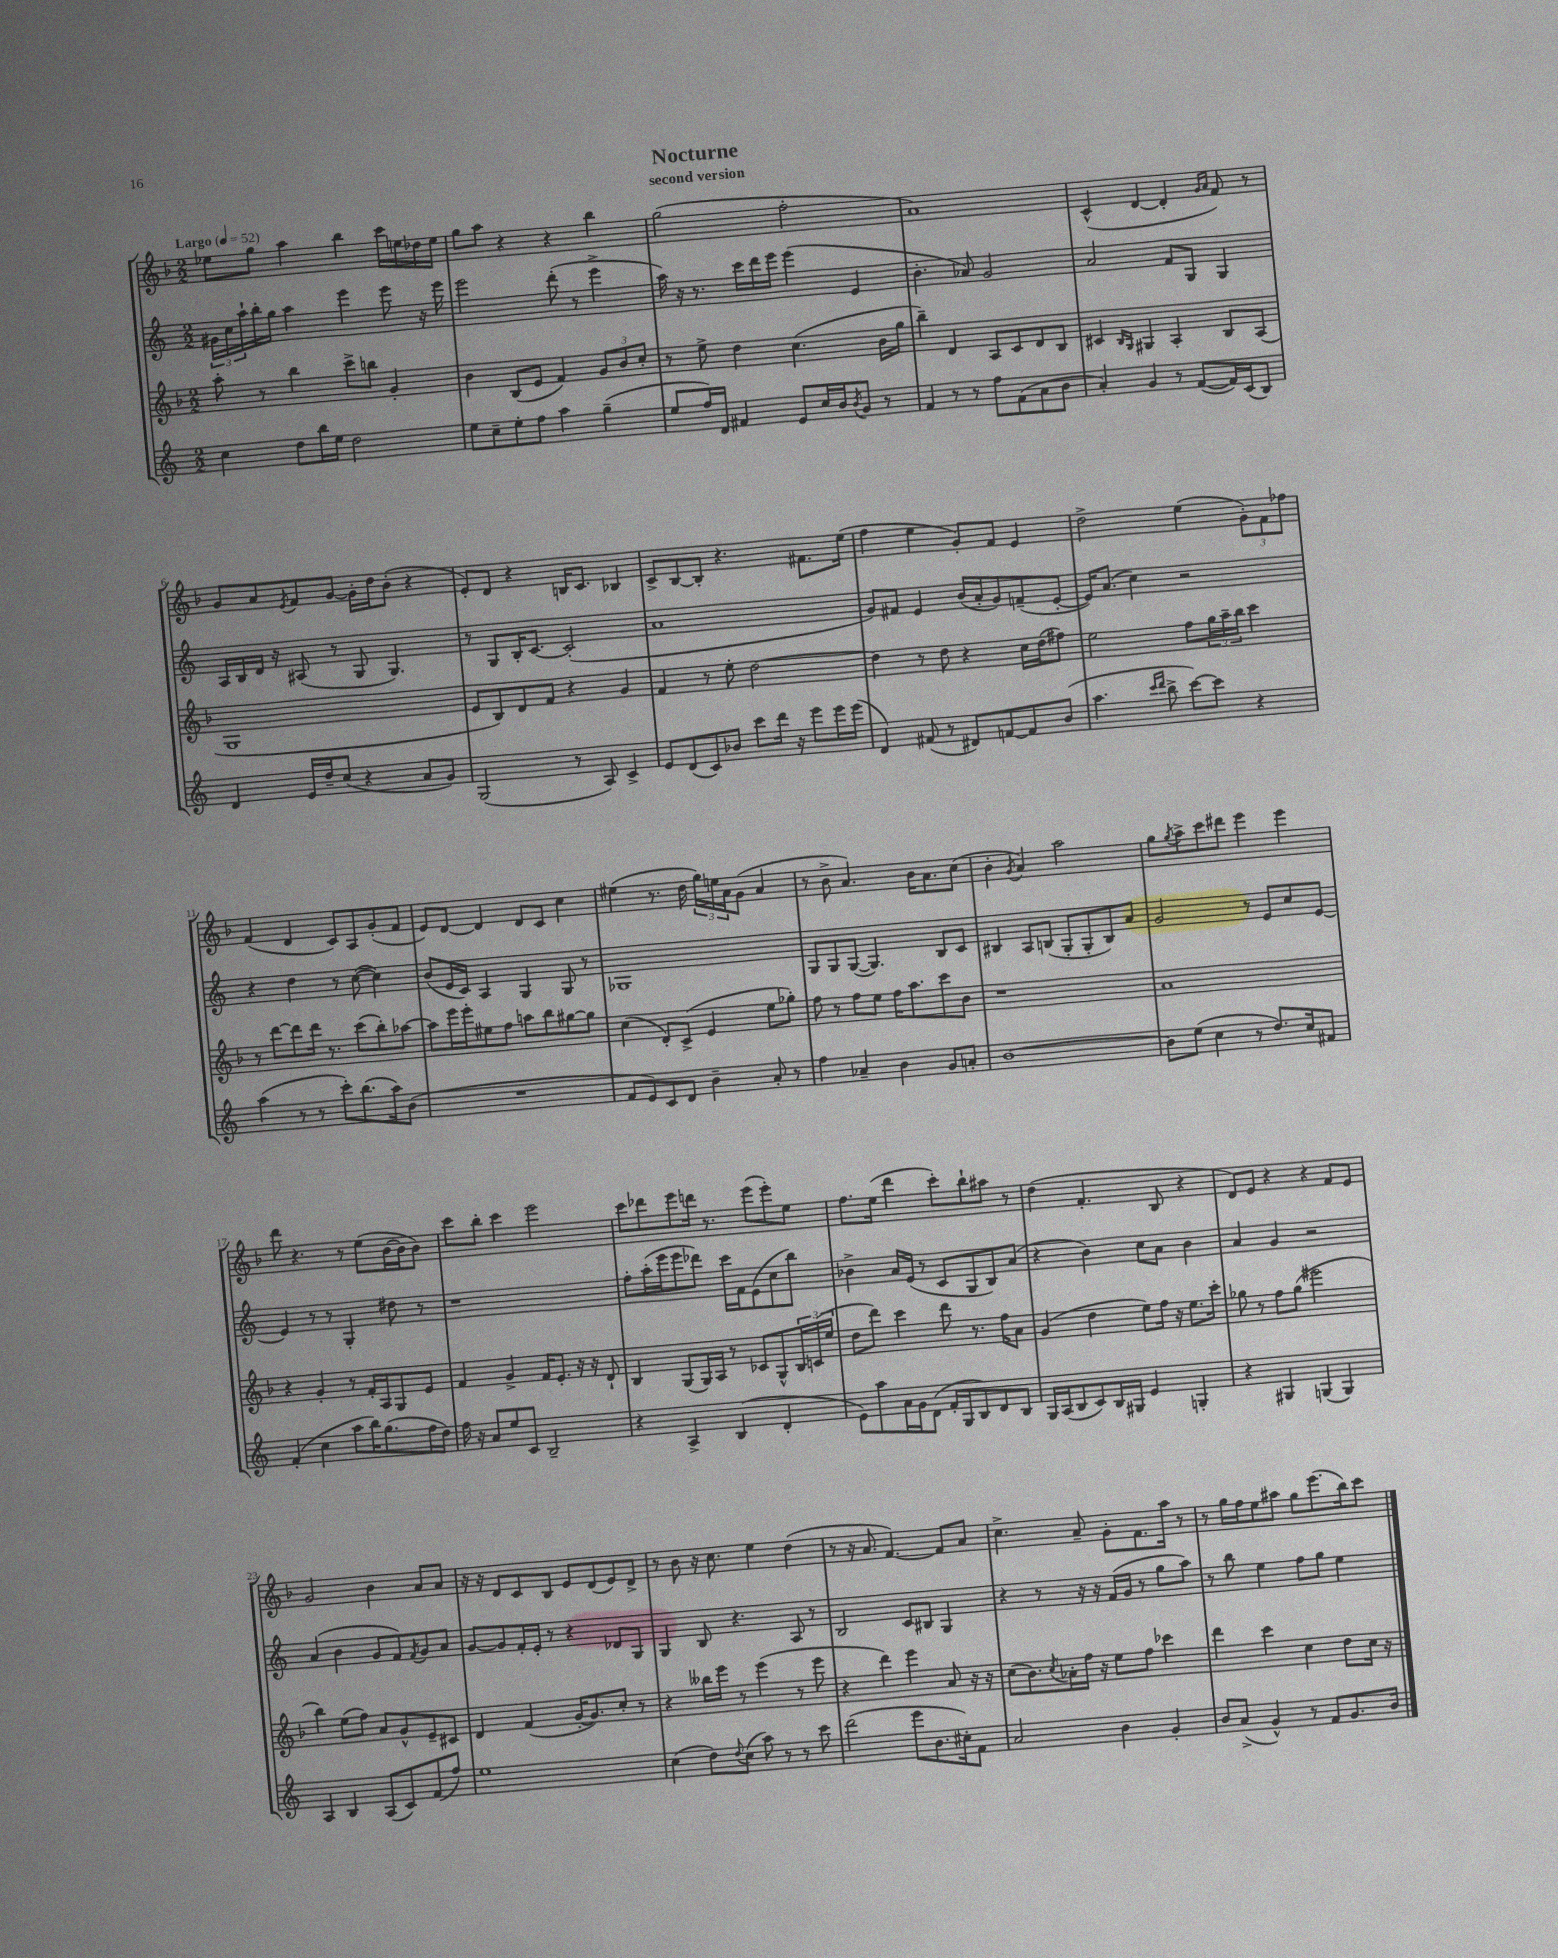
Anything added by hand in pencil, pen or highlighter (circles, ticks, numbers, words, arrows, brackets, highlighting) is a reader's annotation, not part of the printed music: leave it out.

**kern	**kern	**kern	**kern
*part4	*part3	*part2	*part1
*staff4	*staff3	*staff2	*staff1
*clefG2	*clefG2	*clefG2	*clefG2
*k[]	*k[b-]	*k[]	*k[b-]
*M2/2	*M2/2	*M2/2	*M2/2
*MM52	*MM52	*MM52	*MM52
=1	=1	=1	=1
!	!	!	!LO:TX:a:B:t=Largo
4cc\	8aa'\	24g#X\LL	8ee-X\L
.	.	24cc\	.
.	.	24aa`\	.
.	8r	16bb'\	8gg\J
.	.	16gg\JJ	.
8dd\L	4bb-\	4aa\	4aa\
16bb\L	.	.	.
16ee\JJ	.	.	.
2dd\	8ccc^\L	4eee\	4bb-\
.	8bbn\J	.	.
.	4g'/	8eee\	16ccc\LL
.	.	.	16een\
.	.	16r	16dd-X\
.	.	16eee\	16ee\JJ
=2	=2	=2	=2
8ee\L	4b-\	2eee\	8gg\L
8cc~\	.	.	8aa\J
8ee'\	(8B-/L	.	4r
8ff\J	8e/J	.	.
4aa\	4f/)	(8ddd'\	4r
.	.	8r	.
(4gg~\	12g/L	4eee^\	4bb-\
.	12b-/	.	.
.	12cc'/J	.	.
=3	=3	=3	=3
8ee/L	8r	16aa\)	(2gg\
.	.	16r	.
16ff/L)	8ee^\	8.r	.
16d/JJ	.	.	.
4f#X/	4dd\	.	.
.	.	16ccc\LL	.
.	.	16ddd\	.
.	.	16eee\JJ	.
8e/L	(4.cc\	(4eee\	2ff'\
16cc/L	.	.	.
16b/J	.	.	.
8qb/	.	.	.
8g/J	.	4e/	.
8r	16b-\LL	.	.
.	16gg\JJ	.	.
=4	=4	=4	=4
4f/	4bb-~\)	4.b'\	1a)
8r	4d/	.	.
8r	.	8a-X/)	.
8ff\L	8A/L	2g/	.
(8f\	8c/	.	.
8a\	8d/	.	.
8b\J	8B-/J	.	.
=5	=5	=5	=5
4a'/)	4c#X/	2a/	(4c^^/
.	16qqB-/LL	.	.
.	16qqG/JJ	.	.
4g/	4G#X/	.	[4d/
8r	4A'/	8f/L	4d'/]
([8f/L	.	8G/J	.
.	.	.	16qqg/LL
.	.	.	16qqa/JJ
16f/L])	8B-/L	4G/	8f/)
(16c/J	.	.	.
8B/J)	(8A/J	.	8r
!!LO:LB:g=z
=6	=6	=6	=6
4d/	1G	16A/LL	8g/L
.	.	16B/	.
.	.	16d/JJ	8a/
.	.	16r	.
.	.	.	8qe/
16e/LL	.	(8A#X/	8f/
16dd~/J	.	.	.
(8cc/J	.	8r	[8g/J
4r	.	8G/	16g'\LL]
.	.	.	16dd\J
.	.	4.G/)	(8b-'\J
8a/L	.	.	4r
8g/J)	.	.	.
=7	=7	=7	=7
(2G/	8e/L	8r	8e'/L)
.	8B-/)	8G/L	8d/J
.	8d/	16B'/K	4r
.	.	[8.c/J	.
.	8f/J	.	.
8r	4r	(2c'/]	16Bn/KL
.	.	.	8.c/J
8A/)	.	.	.
4c^/	4g/	.	4B-X/
=8	=8	=8	=8
8e/L	4f/	1a	8c^/L
(8d/	.	.	[8B-/
8c/)	8r	.	8B-'/J]
8b-X/J	8ee'\	.	4.r
8ccc\L	[2dd\	.	.
16ddd\Jk	.	.	.
16r	.	.	.
8eee\L	.	.	8.f#X\L
16eee\L	.	.	.
(16eee\JJ	.	.	(16ee\Jk
=9	=9	=9	=9
4d/)	4dd\]	8g/L)	4ff\
.	.	8f#X/J	.
(8f#X/	8r	4e/	4ee\
8r	8dd\	.	.
8d#X/L)	4r	(16b/LL	8g'/L)
.	.	16a'/J	.
[8fn/	.	8g/)	8f/J
8f/]	16cc\LL	(8fn~/	4e/
.	(16dd\J	.	.
(8b/J	8ff#X\J)	[8e'/J	.
=10	=10	=10	=10
4.aa\	2ee\	16e/KL])	2dd^\
.	.	(8.a/J	.
.	.	4cc\)	.
16qqccc/LL	.	.	.
16qqddd/JJ	.	.	.
8bb^\	.	.	.
[8ccc\L)	8ff\L	2r	(4ee\
8ccc\J]	24gg\L	.	.
.	24aa~\	.	.
.	24bb-\JJ	.	.
4r	4ccc\	.	12g'\L)
.	.	.	12f\
.	.	.	12ff-X\J
!!LO:LB:g=z
=11	=11	=11	=11
(4aa\	8r	4r	(4f/
.	[8ddd\L	.	.
8r	8ddd\]	4dd\	4d/
8r	16ddd\Jk	.	.
.	8.r	.	.
8ccc'\L)	.	8r	8c/L)
(8.bb\	(8ccc\L	([8cc\	8A/
.	8bb-'\)	4cc\])	(8g'/
16aa\k)	.	.	.
(8b\J	[8aa-X\J	.	8f/J
=12	=12	=12	=12
1r	8aa-\L]	(8b/L	8e/L)
.	16eee\L	16e/L	[8d/J
.	16eee'\J	16c/JJ)	.
.	8ee#X\	4A/	4d/]
.	8ff\J	.	.
.	8aan\L	4G/	8d/L
.	8bb-\	.	8c/J
.	[8gg#X\	8G/	4cc\
.	8gg#\J]	8r	.
=13	=13	=13	=13
8f/L	(4cc\	1G-X	(4ee#X\
8e/)	.	.	.
8c/	8d'/L)	.	8.r
8d/J	(8c^/J	.	.
.	.	.	16dd\
4b~\	4e/	.	24gg\LL)
.	.	.	24een\
.	.	.	24a\J
.	.	.	(8g\J
8a'/	8ee\L	.	4a/
8r	8gg-X'\J)	.	.
=14	=14	=14	=14
4ff\	8ff\	8G/L	8r
.	8r	8G/	8b-^\
4a-X~/	8ff\L	([8G/J	4.a/)
.	8ee\J	4.G/])	.
4b\	16ff\KL	.	.
.	8.aa\	.	.
.	.	.	16b-\KL
.	.	.	8.a\
8g/L	8ccc\	8B/L	.
8an'/J	8b-\J	8c/J	(8cc\J
=15	=15	=15	=15
[1b	1r	4B#X/	4b-'\
.	.	.	8qg/
.	.	8A/L	4a/)
.	.	(8Bn/J	.
.	.	8G'/L	2aa\
.	.	8G'/	.
.	.	8B/)	.
.	.	8a/J	.
=16	=16	=16	=16
8b\L]	1a	2g/	8gg\L
.	.	.	8qgg/
(8ee\J	.	.	8aa^\
4cc\	.	.	8ccc\
.	.	.	8ddd#X\J
8r	.	8r	4eee\
8.dd/L)	.	8e/L	.
.	.	8cc/	4eee\
16cc/k	.	.	.
8f#X/J	.	[8e/J	.
!!LO:LB:g=z
=17	=17	=17	=17
(4f'/	4r	4e/]	8ddd\
.	.	.	4.r
4cc\	4g'/	8r	.
.	.	8r	.
8aa\L	8r	4G'/	8r
16bb\K)	16f'/LL	.	(8ee\L
(8.gg\	16A/J	.	.
.	8G/	8dd#X\	[16b-\L
.	.	.	16b-\J]
16ff\L	8e/J	8r	8b-\J)
16dd\JJ)	.	.	.
=18	=18	=18	=18
16ff\	4f/	1r	8ccc\L
16r	.	.	.
8a/L	.	.	8bb-'\J
8ee/	4g^/	.	4ccc\
8c/J	.	.	.
2B~/	16f/KL	.	2eee\
.	8.e'/J	.	.
.	16r	.	.
.	16r	.	.
.	8d`/	.	.
=19	=19	=19	=19
4r	4B-/	8ff'\L	8ccc\L
.	.	(16aa'\L	8ddd-X\
.	.	16eee\J	.
4A^/	(8G/L	8eee\	8eee\
.	16G/L)	8ddd-X\J)	16dddn\Jk
.	16A/JJ	.	8.r
(4B/	8r	16ccc\LL	.
.	.	16f\J	.
.	8c-X/L	(8e\	(8eee\L
4d'/	8G^^/	8cc\	8eee'\)
.	24B-/L	8bb\J)	8ee\J
.	(24cn/	.	.
.	24ee/JJ	.	.
=20	=20	=20	=20
8e\L)	8dd\L	4b-X^\	8.ff\L
8aa\	8ddd\J)	.	.
.	.	.	(16ee\Jk
16a\L	4ccc\	16a/LL	4ddd\
16g\J	.	(16e/JJ	.
(8d\J	.	8r	.
16f'/LL	8ddd\	8c/L	8ccc'\L)
16G/J	.	.	.
8B/)	8.r	8G/	8bb-`\
8d/	.	8B/)	8aa#X\J
.	16ff\KL	.	.
8B/J	8a\J	(8a/J	8r
=21	=21	=21	=21
16G/LL	(4g/	4r	(4dd\
(16A/J	.	.	.
8B/	.	.	.
8c/)	4dd\	4b\)	4.f'/
16B/L	.	.	.
16G#X/JJ	.	.	.
4e/	8ee\L)	8cc\L	.
.	16ff\Jk	8a\J	8B-/
.	16r	.	.
4Gn'/	8.ee\L	4b\	4r
.	16ccc'\Jk	.	.
=22	=22	=22	=22
4r	8gg-X\	4a/	8d/L)
.	8r	.	8e/J
4G#X/	8ff\L	4g/	4r
.	(8gg-\J	.	.
(4Gn/	2eee#X\	2r	4r
4G/)	.	.	8f/L
.	.	.	8e/J
!!LO:LB:g=z
=23	=23	=23	=23
4A/	4bb-\)	(4a/	2g/
4B/	(8ee\L	4b\	.
.	8ff\J)	.	.
(8A/L	8a/L	8g/L	4b-\
8c/)	8g^^/	8f/)	.
.	.	8qf/	.
(8f/	8e~/	8g/	8a/L
8ff/J)	8c#X/J	8a/J	8a/J
=24	=24	=24	=24
1ee	4d/	[8g/L	16r
.	.	.	16r
.	.	8g/]	8d/L
.	(4f/	16f'/L	8c/
.	.	16e'/JJ	.
.	.	8r	8B-/J
.	[16g'/KL	4r	8e/L
.	8.g/])	.	.
.	.	.	(8d/
.	8cc'/J	8d-X/L	8e/)
.	8r	8G/J	8d^/J
=25	=25	=25	=25
(4cc\	4r	4G/	8r
.	.	.	8b-\
8dd\L)	16bb--X\LL	8B/	16r
.	16eee\JJ	.	8.cc\
8qqdd/	.	.	.
(8cc\J	8r	4.r	.
8aa\)	(4eee\	.	4ee\
8r	.	.	.
8r	8r	8A/	(4dd\
8ccc\	8eee\	8r	.
=26	=26	=26	=26
(2ddd\	4r	2B/	8r
.	.	.	16r
.	.	.	8.a/
.	4ddd\)	.	.
.	.	.	[4.f/)
8eee\L	4eee\	8c/L	.
8.b\	.	8B#X/J	.
.	8a/	4G/	8f/L]
16cc#X'\k)	.	.	.
8f\J	16r	.	8a/J
.	16r	.	.
=27	=27	=27	=27
2a/	(8cc\L	4r	4.cc^\
.	8.b-\)	.	.
.	.	8r	.
.	8qcc/	.	.
.	16a-X'\L	.	.
.	16ff\JJ	16r	8a~/
.	16r	16r	.
4b\	8ee\L	(16f/LL	8g'\L
.	.	16g/JJ	.
.	8ff\J	8r	8.f\
4g'/	4ccc-X\	8gg\L	.
.	.	.	16aa\Jk
.	.	8aa\J)	8r
=28	=28	=28	=28
8b/L	4ddd\	8r	8r
(8a^/J	.	8bb\	16gg\LL
.	.	.	16ff\J
4g^^/)	4ccc\	4ee\	8ee\
.	.	.	8aa#X\J
8r	4cc\	8ff\L	8gg\L
8f/L	.	8gg\J	(8.eee\
8.g/	8dd\L	4ee\	.
.	.	.	16bb-\k)
.	16cc\Jk	.	8ccc\J
16b/Jk	16r	.	.
==	==	==	==
*-	*-	*-	*-
